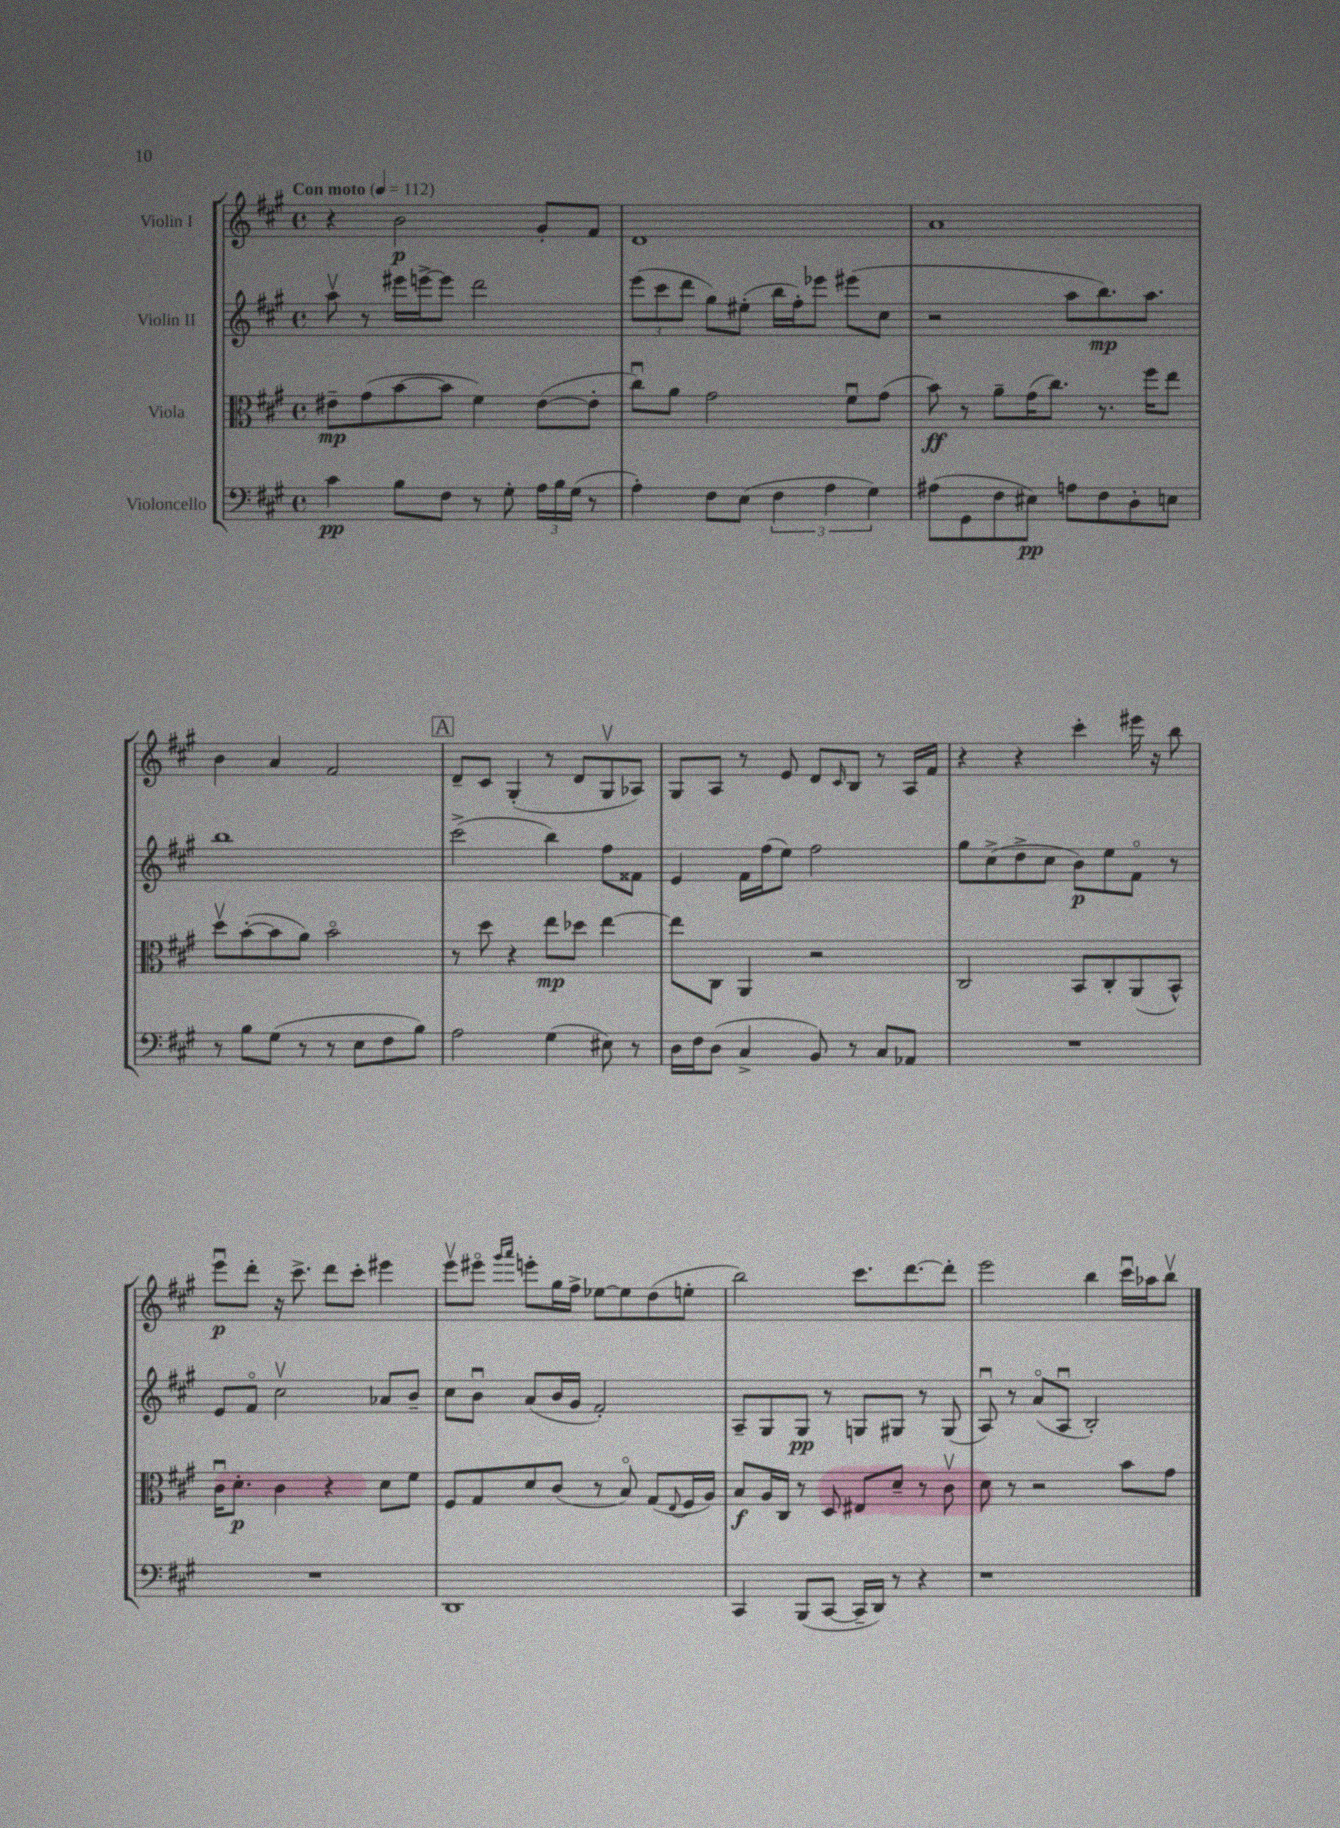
<<
\new StaffGroup <<
\new Staff = "s0" \with { instrumentName = "Violin I" } {
    \clef treble \key a \major \defaultTimeSignature \time 4/4 \tempo "Con moto" 4 = 112
    r4 b'2\p gis'8-. fis'8 |
    d'1 |
    a'1 |
    b'4 a'4 fis'2 |
    \mark \markup { \box "A" } d'8-- cis'8 gis4-.( r8 d'8 gis8\upbow aes8) |
    gis8 a8 r8 e'8 d'8 \grace { cis'16 } b8 r8 a16 fis'16 |
    r4 r4 cis'''4-. eis'''16 r16 b''8 |
    e'''8\downbow\p d'''8-. r16 cis'''8.-> d'''8 cis'''8-. eis'''4 |
    e'''8\upbow eis'''8\flageolet \grace { gis'''16 a'''16 } e'''8-. gis''16 fis''16-> ees''8~ ees''8 d''8( e''8-. |
    b''2) cis'''8. d'''8.~ d'''8-. |
    e'''2 b''4 cis'''16\downbow aes''16 b''8\upbow \bar "|." |
}
\new Staff = "s1" \with { instrumentName = "Violin II" } {
    \clef treble \key a \major \defaultTimeSignature \time 4/4
    a''8\upbow r8 eis'''16 e'''16~-> e'''8 d'''2 |
    \tuplet 3/2 { e'''8( cis'''8 d'''8 } gis''8) eis''8-.( b''16 fis''16-.) ees'''8 eis'''8( cis''8 |
    r2 a''8 b''8.\mp) a''8. |
    b''1 |
    \mark \markup { \box "A" } cis'''2->( b''4) fis''8 fisis'8 |
    e'4 fis'16 fis''16( e''8) fis''2 |
    gis''8 cis''8->( d''8-> cis''8 b'8\p) e''8 fis'8\flageolet r8 |
    e'8 fis'8\flageolet cis''2\upbow aes'8 b'8-- |
    cis''8 b'8\downbow a'8( b'16 gis'16 fis'2-.) |
    a8-- gis8 gis8\pp r8 g8 gis8 r8 gis8( |
    a8\downbow) r8 a'8\flageolet( a8\downbow b2-.) \bar "|." |
}
\new Staff = "s2" \with { instrumentName = "Viola" } {
    \clef alto \key a \major \defaultTimeSignature \time 4/4
    eis'8--\mp gis'8( b'8~ b'8 fis'4) eis'8~( eis'8-. |
    cis''8\downbow) a'8 gis'2 fis'8\downbow gis'8( |
    b'8\ff) r8 a'8-- gis'16( cis''8.) r8. fis''16 e''8 |
    d''8\upbow b'8~-.( b'8 a'8) b'2\flageolet |
    \mark \markup { \box "A" } r8 d''8 r4 e''8\mp des''8 e''4~ |
    e''8 cis8 a,4 r2 |
    cis2 b,8 cis8-. a,8( b,8-^) |
    cis'16\downbow d'8.-.\p cis'4 r4 d'8 fis'8 |
    fis8 gis8 d'8 cis'8( r8 b8\flageolet) gis8( \appoggiatura { e8 } fis16 a16) |
    b8\f a16 cis16 r8 d8 eis8 d'8-- r8 cis'8\upbow |
    d'8 r8 r2 b'8 gis'8 \bar "|." |
}
\new Staff = "s3" \with { instrumentName = "Violoncello" } {
    \clef bass \key a \major \defaultTimeSignature \time 4/4
    cis'4\pp b8 fis8 r8 gis8-. \tuplet 3/2 { a16 b16 gis16( } r8 |
    a4-.) fis8 e8( \tuplet 3/2 { fis4 a4 gis4) } |
    ais8( gis,8 fis8 eis8\pp) a8 fis8 d8-. e8 |
    r8 b8 gis8( r8 r8 e8 fis8 b8) |
    \mark \markup { \box "A" } a2 gis4( eis8) r8 |
    d16 fis16 d8( cis4-> b,8) r8 cis8 aes,8 |
    R1 |
    R1 |
    d,1 |
    cis,4 b,,8( cis,8~ cis,16-- d,16) r8 r4 |
    r1 \bar "|." |
}
>>
>>
\layout { \context { \Score \remove "Bar_number_engraver" } }
